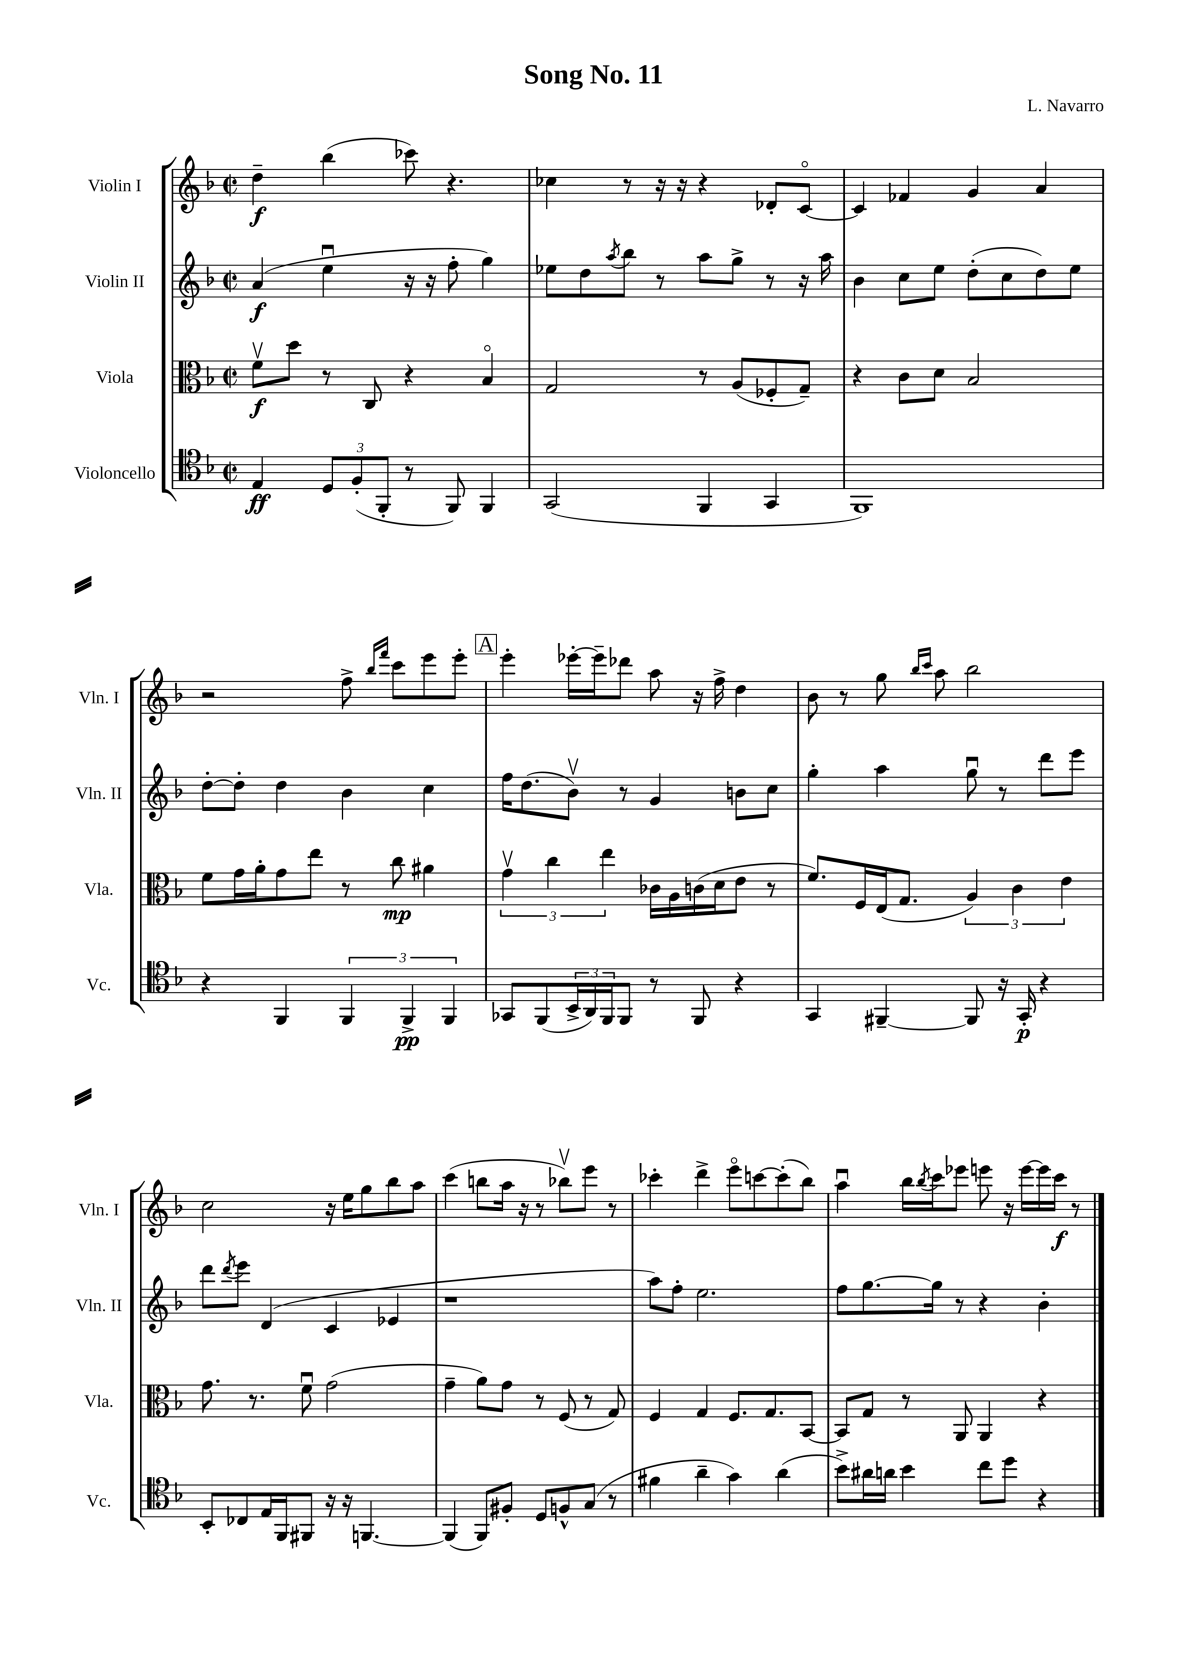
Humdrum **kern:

**kern	**dynam	**kern	**dynam	**kern	**dynam	**kern	**dynam
*part4	*part4	*part3	*part3	*part2	*part2	*part1	*part1
*staff4	*staff4	*staff3	*staff3	*staff2	*staff2	*staff1	*staff1
*I"Violoncello	*	*I"Viola	*	*I"Violin II	*	*I"Violin I	*
*I'Vc.	*	*I'Vla.	*	*I'Vln. II	*	*I'Vln. I	*
*clefC4	*	*clefC3	*	*clefG2	*	*clefG2	*
*k[b-]	*	*k[b-]	*	*k[b-]	*	*k[b-]	*
*M2/2	*	*M2/2	*	*M2/2	*	*M2/2	*
*met(c|)	*	*met(c|)	*	*met(c|)	*	*met(c|)	*
=1	=1	=1	=1	=1	=1	=1	=1
4E/	ff	8fv\L	f	(4a/	f	4dd~\	f
.	.	8dd\J	.	.	.	.	.
12D/L	.	8r	.	4eeu\	.	(4bb-\	.
(12F'/	.	.	.	.	.	.	.
.	.	8C/	.	.	.	.	.
12FF'/J	.	.	.	.	.	.	.
8r	.	4r	.	16r	.	8ccc-X\)	.
.	.	.	.	16r	.	.	.
8FF/)	.	.	.	8ff'\	.	4.r	.
4FF/	.	4B-/	.	4gg\)	.	.	.
=2	=2	=2	=2	=2	=2	=2	=2
(2GG/	.	2G/	.	8ee-X\L	.	4cc-X\	.
.	.	.	.	8dd\	.	.	.
.	.	.	.	8qaa/	.	.	.
.	.	.	.	8bb-\J	.	8r	.
.	.	.	.	8r	.	16r	.
.	.	.	.	.	.	16r	.
4FF/	.	8r	.	8aa\L	.	4r	.
.	.	(8A/L	.	8gg^\J	.	.	.
4GG/	.	8F-X'/	.	8r	.	8d-X'/L	.
.	.	8G~/J)	.	16r	.	[8c/J	.
.	.	.	.	16aa\	.	.	.
=3	=3	=3	=3	=3	=3	=3	=3
1FF)	.	4r	.	4b-\	.	4c/]	.
.	.	8c\L	.	8cc\L	.	4f-X/	.
.	.	8d\J	.	8ee\J	.	.	.
.	.	2B-/	.	(8dd'\L	.	4g/	.
.	.	.	.	8cc\	.	.	.
.	.	.	.	8dd\)	.	4a/	.
.	.	.	.	8ee\J	.	.	.
!!LO:LB:g=z
=4	=4	=4	=4	=4	=4	=4	=4
4r	.	8f\L	.	[8dd'\L	.	2r	.
.	.	16g\L	.	8dd'\J]	.	.	.
.	.	16a'\J	.	.	.	.	.
4FF/	.	8g\	.	4dd\	.	.	.
.	.	8ee\J	.	.	.	.	.
6FF/	.	8r	.	4b-\	.	8ff^\	.
.	.	.	.	.	.	16qqbb-/LL	.
.	.	.	.	.	.	16qqfff/JJ	.
.	.	8cc\	mp	.	.	8ccc\L	.
6FF^/	pp	.	.	.	.	.	.
.	.	4a#X\	.	4cc\	.	8eee\	.
6FF/	.	.	.	.	.	.	.
.	.	.	.	.	.	8eee'\J	.
!!LO:REH:place=s1:t=A
=5	=5	=5	=5	=5	=5	=5	=5
8GG-X/L	.	6gv\	.	16ff\KL	.	4eee'\	.
.	.	.	.	(8.dd\	.	.	.
(8FF/	.	.	.	.	.	.	.
.	.	6cc\	.	.	.	.	.
24BB-^/L	.	.	.	8b-v\J)	.	[16eee-X'\LL	.
24AA/)	.	.	.	.	.	.	.
.	.	.	.	.	.	16eee-~\J]	.
24FF/J	.	6ee\	.	.	.	.	.
8FF/J	.	.	.	8r	.	8ddd-X\J	.
8r	.	16c-X\LL	.	4g/	.	8aa\	.
.	.	16A\	.	.	.	.	.
8FF/	.	(16cn\	.	.	.	16r	.
.	.	16d\J	.	.	.	16ff^\	.
4r	.	8e\J	.	8bn\L	.	4dd\	.
.	.	8r	.	8cc\J	.	.	.
=6	=6	=6	=6	=6	=6	=6	=6
4GG/	.	8.f/L)	.	4gg'\	.	8b-\	.
.	.	.	.	.	.	8r	.
.	.	16F/L	.	.	.	.	.
[4FF#X~/	.	(16E/J	.	4aa\	.	8gg\	.
.	.	8.G/J	.	.	.	.	.
.	.	.	.	.	.	16qqbb-/LL	.
.	.	.	.	.	.	16qqccc/JJ	.
.	.	.	.	.	.	8aa\	.
8FF#/]	.	6A/)	.	8ggu\	.	2bb-\	.
16r	.	.	.	8r	.	.	.
.	.	6c\	.	.	.	.	.
16GG'/	p	.	.	.	.	.	.
4r	.	.	.	8ddd\L	.	.	.
.	.	6e\	.	.	.	.	.
.	.	.	.	8eee\J	.	.	.
!!LO:LB:g=z
=7	=7	=7	=7	=7	=7	=7	=7
8BB-'/L	.	8.g\	.	8ddd\L	.	2cc\	.
.	.	.	.	8qddd/	.	.	.
8C-X/	.	.	.	8eee\J	.	.	.
.	.	8.r	.	.	.	.	.
16E/L	.	.	.	(4d/	.	.	.
16FF/J	.	.	.	.	.	.	.
8FF#X/J	.	8fu\	.	.	.	.	.
16r	.	(2g\	.	4c/	.	16r	.
16r	.	.	.	.	.	16ee\KL	.
[4.FFn/	.	.	.	.	.	8gg\	.
.	.	.	.	4e-X/	.	8bb-\	.
.	.	.	.	.	.	8aa\J	.
=8	=8	=8	=8	=8	=8	=8	=8
(4FF/]	.	4g~\	.	1r	.	(4ccc\	.
8FF/L)	.	8a\L)	.	.	.	8bbn\L	.
8F#X'/J	.	8g\J	.	.	.	16aa\Jk	.
.	.	.	.	.	.	16r	.
8D/L	.	8r	.	.	.	8r	.
8Fn^^/	.	(8F/	.	.	.	8bb-Xv\L)	.
(8G/J	.	8r	.	.	.	8eee\J	.
8r	.	8G/)	.	.	.	8r	.
=9	=9	=9	=9	=9	=9	=9	=9
4f#X\	.	4F/	.	8aa\L)	.	4ccc-X'\	.
.	.	.	.	8ff'\J	.	.	.
4a~\	.	4G/	.	2.ee\	.	4ddd^\	.
4g\)	.	8.F/L	.	.	.	8eee\L	.
.	.	.	.	.	.	[8cccn\	.
.	.	8.G/	.	.	.	.	.
(4a\	.	.	.	.	.	(8ccc'\]	.
.	.	[8BB-/J	.	.	.	8bb-\J)	.
=10	=10	=10	=10	=10	=10	=10	=10
8b-^\L)	.	8BB-/L]	.	8ff\L	.	4aau\	.
16a#X\L	.	8G/J	.	[8.gg\	.	.	.
16an\JJ	.	.	.	.	.	.	.
4b-\	.	8r	.	.	.	16bb-\LL	.
.	.	.	.	.	.	8qbb-/	.
.	.	.	.	16gg\Jk]	.	16ccc\J	.
.	.	8AA/	.	8r	.	8eee-X\J	.
8cc\L	.	4AA/	.	4r	.	8eeen\	.
8dd\J	.	.	.	.	.	16r	.
.	.	.	.	.	.	[16eee\LL	.
4r	.	4r	.	4b-'\	.	16eee\]	.
.	.	.	.	.	.	16ccc\JJ	f
.	.	.	.	.	.	8r	.
==	==	==	==	==	==	==	==
*-	*-	*-	*-	*-	*-	*-	*-
